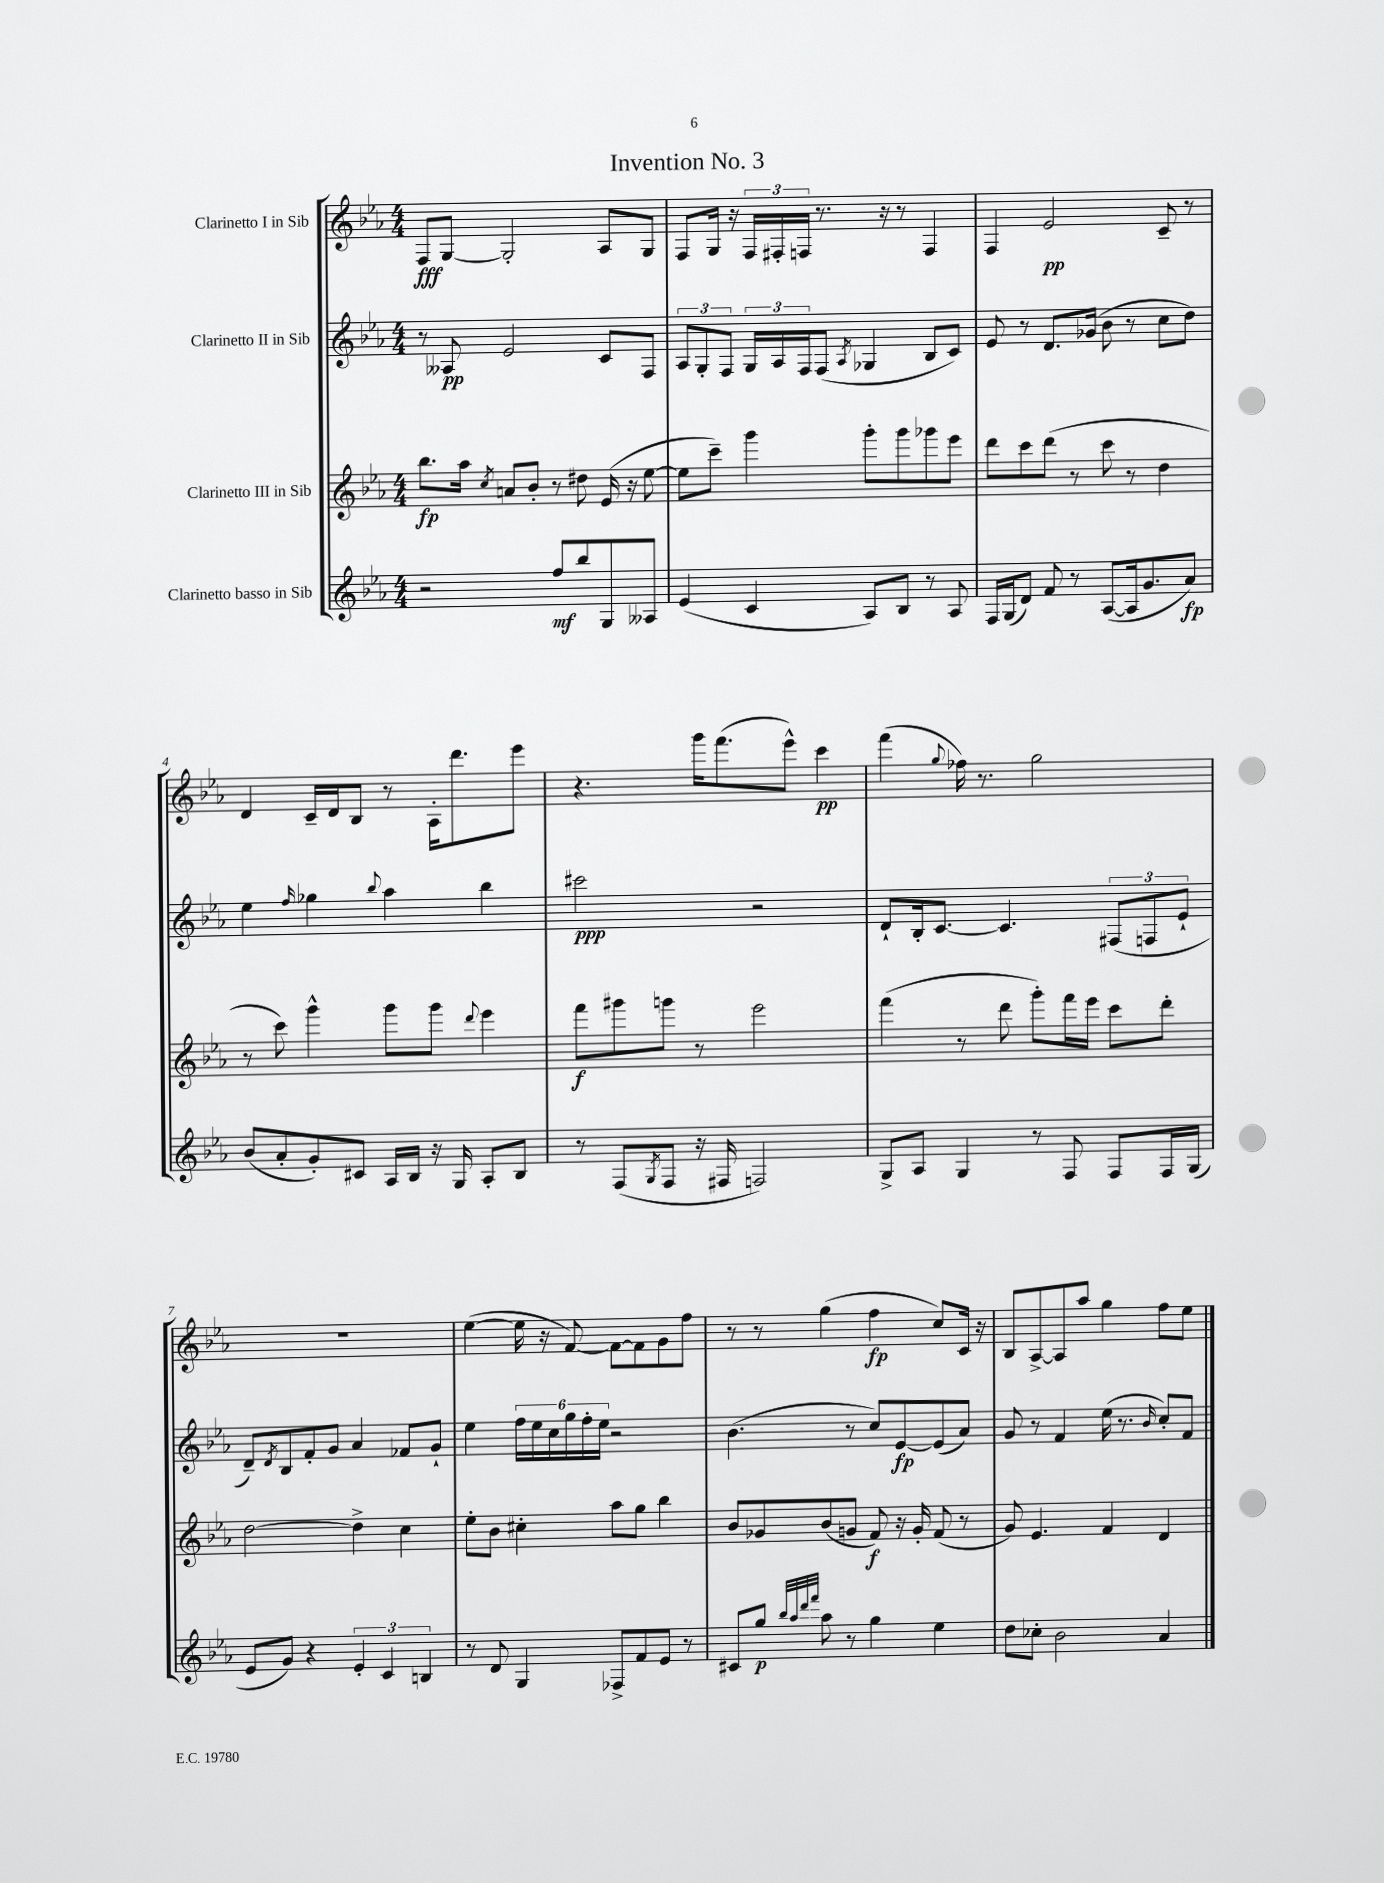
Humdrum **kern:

**kern	**dynam	**kern	**dynam	**kern	**dynam	**kern	**dynam
*part4	*part4	*part3	*part3	*part2	*part2	*part1	*part1
*staff4	*staff4	*staff3	*staff3	*staff2	*staff2	*staff1	*staff1
*I"Clarinetto basso in Sib	*	*I"Clarinetto III in Sib	*	*I"Clarinetto II in Sib	*	*I"Clarinetto I in Sib	*
*clefG2	*	*clefG2	*	*clefG2	*	*clefG2	*
*k[b-e-a-]	*	*k[b-e-a-]	*	*k[b-e-a-]	*	*k[b-e-a-]	*
*M4/4	*	*M4/4	*	*M4/4	*	*M4/4	*
=1	=1	=1	=1	=1	=1	=1	=1
2r	.	8.bb-\L	fp	8r	.	8F/L	fff
.	.	.	.	8A--X/	pp	[8G/J	.
.	.	16aa-\Jk	.	.	.	.	.
.	.	8qcc/	.	.	.	.	.
.	.	8an/L	.	2e-/	.	2G'/]	.
.	.	8b-'/J	.	.	.	.	.
8ff/L	mf	8r	.	.	.	.	.
8bb-/	.	8dd#X\	.	.	.	.	.
8G/	.	(16e-/	.	8c/L	.	8A-/L	.
.	.	16r	.	.	.	.	.
8A--X/J	.	[8ee-\	.	8F/J	.	8G/J	.
=2	=2	=2	=2	=2	=2	=2	=2
(4e-/	.	8ee-\L]	.	12A-/L	.	8F/L	.
.	.	.	.	12G'/	.	.	.
.	.	8ccc~\J)	.	.	.	16G/Jk	.
.	.	.	.	12F/J	.	.	.
.	.	.	.	.	.	16r	.
4c/	.	4ggg\	.	24G/LL	.	24F/LL	.
.	.	.	.	24A-/	.	24F#X'/	.
.	.	.	.	24F/J	.	24Fn/JJ	.
.	.	.	.	(8F/J	.	8.r	.
.	.	.	.	8qA-/	.	.	.
8A-/L)	.	8ggg'\L	.	4G-X/	.	.	.
.	.	.	.	.	.	16r	.
8B-/J	.	8ggg\	.	.	.	8r	.
8r	.	8ggg-X\	.	8B-/L	.	4F/	.
8A-/	.	8eee-\J	.	8c/J)	.	.	.
=3	=3	=3	=3	=3	=3	=3	=3
16F/LL	.	8ddd\L	.	8e-/	.	4F/	.
(16G/J	.	.	.	.	.	.	.
8d/J)	.	8ccc\	.	8r	.	.	.
8f/	.	(8ddd\J	.	8.d/L	.	2e-/	pp
8r	.	8r	.	.	.	.	.
.	.	.	.	(16g-X/Jk	.	.	.
([8A-/L	.	8ccc\	.	8b-\	.	.	.
16A-/k]	.	8r	.	8r	.	.	.
8.g/	.	.	.	.	.	.	.
.	.	4dd\	.	8cc\L	.	8c~/	.
8a-/J)	fp	.	.	8dd\J)	.	8r	.
!!LO:LB:g=z
=4	=4	=4	=4	=4	=4	=4	=4
(8b-/L	.	8r	.	4ee-\	.	4d/	.
8a-'/	.	8ccc\)	.	.	.	.	.
.	.	.	.	16qqff/	.	.	.
8g'/)	.	4ggg^^\	.	4gg-X\	.	16c~/LL	.
.	.	.	.	.	.	16d/J	.
8c#X/J	.	.	.	.	.	8B-/J	.
.	.	.	.	8qqbb-/	.	.	.
16A-/LL	.	8ggg\L	.	4aa-\	.	8r	.
16B-/JJ	.	.	.	.	.	.	.
16r	.	8ggg\J	.	.	.	16A-'\KL	.
16G/	.	.	.	.	.	8.ddd\	.
.	.	8qqddd/	.	.	.	.	.
8A-'/L	.	4eee-\	.	4bb-\	.	.	.
8B-/J	.	.	.	.	.	8eee-\J	.
=5	=5	=5	=5	=5	=5	=5	=5
8r	.	8fff\L	f	2ccc#X\	ppp	4.r	.
(8F/L	.	8ggg#X\	.	.	.	.	.
8qG/	.	.	.	.	.	.	.
8F/J	.	8gggn\J	.	.	.	.	.
16r	.	8r	.	.	.	16ggg\KL	.
16F#X/	.	.	.	.	.	(8.fff\	.
2Fn/)	.	2eee-\	.	2r	.	.	.
.	.	.	.	.	.	8eee-^^\J)	.
.	.	.	.	.	.	4ccc\	pp
=6	=6	=6	=6	=6	=6	=6	=6
8G^/L	.	(4fff\	.	8d`/L	.	(4fff\	.
8A-/J	.	.	.	16B-'/k	.	.	.
.	.	.	.	[8.c/J	.	.	.
.	.	.	.	.	.	8qqgg/	.
4G/	.	8r	.	.	.	16ff-X\)	.
.	.	.	.	.	.	8.r	.
.	.	8ddd\	.	4.c/]	.	.	.
8r	.	8ggg'\L)	.	.	.	2gg\	.
8F/	.	16fff\L	.	.	.	.	.
.	.	16eee-\JJ	.	.	.	.	.
8F/L	.	8ccc\L	.	(12F#X/L	.	.	.
.	.	.	.	12Fn/	.	.	.
16F/L	.	8ddd'\J	.	.	.	.	.
.	.	.	.	12e-`/J	.	.	.
(16G/JJ	.	.	.	.	.	.	.
!!LO:LB:g=z
=7	=7	=7	=7	=7	=7	=7	=7
8e-/L	.	[2dd\	.	8d~/L)	.	1r	.
.	.	.	.	8qd/	.	.	.
8g/J)	.	.	.	8B-/	.	.	.
4r	.	.	.	8f'/	.	.	.
.	.	.	.	8g/J	.	.	.
6e-'/	.	4dd^\]	.	4a-/	.	.	.
6c/	.	.	.	.	.	.	.
.	.	4cc\	.	8f-X/L	.	.	.
6Bn/	.	.	.	.	.	.	.
.	.	.	.	8g`/J	.	.	.
=8	=8	=8	=8	=8	=8	=8	=8
8r	.	8ee-'\L	.	4ee-\	.	([4ee-\	.
8d/	.	8b-\J	.	.	.	.	.
4G/	.	4cc#X'\	.	24ff\LL	.	16ee-\]	.
.	.	.	.	24ee-\	.	.	.
.	.	.	.	.	.	16r	.
.	.	.	.	24cc\	.	.	.
.	.	.	.	24gg\	.	[8f/)	.
.	.	.	.	24ff'\	.	.	.
.	.	.	.	24ee-\JJ	.	.	.
8F-X^/L	.	8aa-\L	.	2r	.	8f\L_	.
8f/	.	8gg\J	.	.	.	8f\]	.
8e-/J	.	4bb-\	.	.	.	8g\	.
8r	.	.	.	.	.	8ff\J	.
=9	=9	=9	=9	=9	=9	=9	=9
8c#X/L	.	8b-/L	.	(4.b-\	.	8r	.
8gg/J	p	8g-X/	.	.	.	8r	.
32qqbb-/LLL	.	.	.	.	.	.	.
32qqaa-/	.	.	.	.	.	.	.
32qqddd/	.	.	.	.	.	.	.
32qqfff/JJJ	.	.	.	.	.	.	.
8aa-\	.	(8b-/	.	.	.	(4gg\	.
8r	.	8gn/J	.	8r	.	.	.
4gg\	.	8f/)	f	8cc/L)	.	4ff\	fp
.	.	16r	.	[8e-/	fp	.	.
.	.	16g'/	.	.	.	.	.
4ee-\	.	(8f/	.	(8e-/]	.	8cc/L)	.
.	.	8r	.	8a-/J)	.	16c/Jk	.
.	.	.	.	.	.	16r	.
=10	=10	=10	=10	=10	=10	=10	=10
8dd\L	.	8g/)	.	8g/	.	8B-/L	.
8cc-X'\J	.	4.e-/	.	8r	.	[8A-^/	.
2b-\	.	.	.	4f/	.	8A-/]	.
.	.	.	.	.	.	8aa-/J	.
.	.	4f/	.	(16ee-\	.	4gg\	.
.	.	.	.	8.r	.	.	.
.	.	.	.	16qqb-/	.	.	.
4a-/	.	4d/	.	8cc'/L)	.	8ff\L	.
.	.	.	.	8f/J	.	8ee-\J	.
==	==	==	==	==	==	==	==
*-	*-	*-	*-	*-	*-	*-	*-
